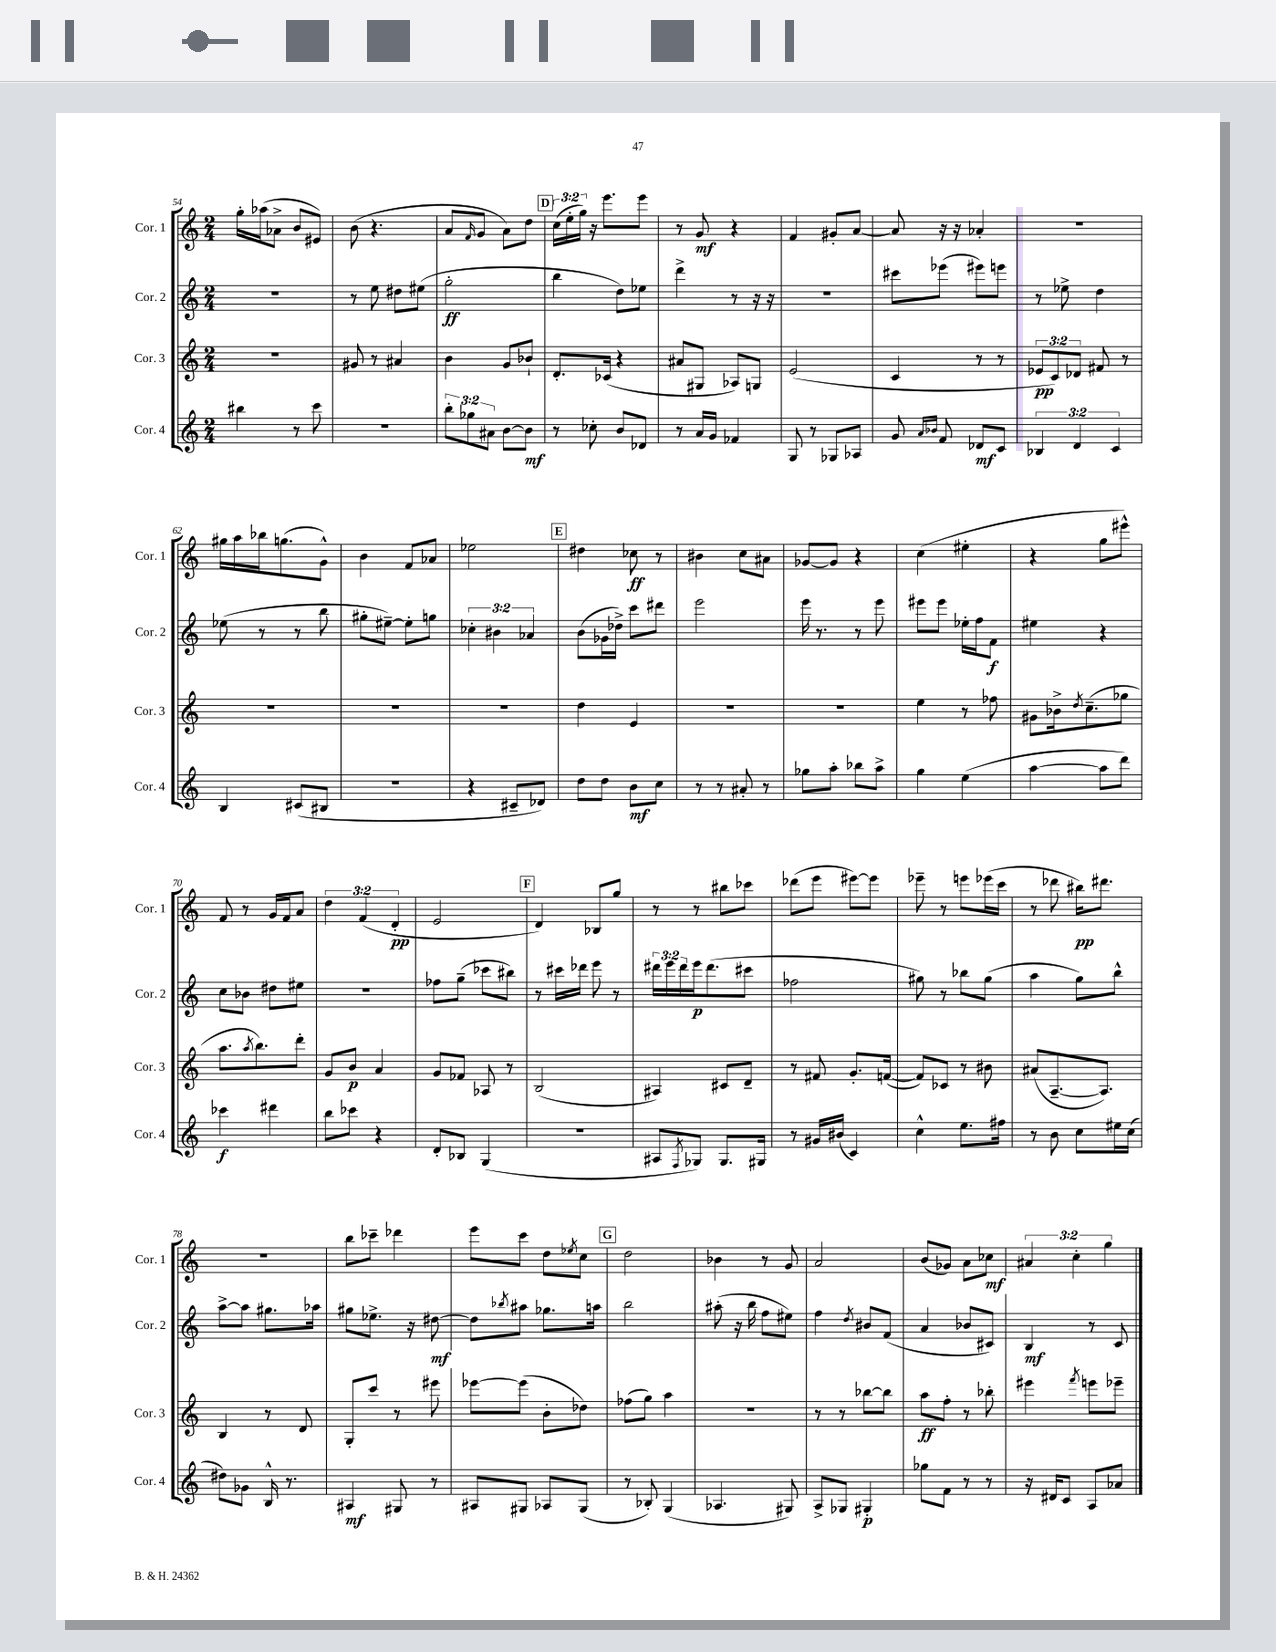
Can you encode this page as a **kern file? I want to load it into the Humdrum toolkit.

**kern	**dynam	**kern	**dynam	**kern	**dynam	**kern	**dynam
*part4	*part4	*part3	*part3	*part2	*part2	*part1	*part1
*staff4	*staff4	*staff3	*staff3	*staff2	*staff2	*staff1	*staff1
*I"Cor. 4	*	*I"Cor. 3	*	*I"Cor. 2	*	*I"Cor. 1	*
*I'Cor. 4	*	*I'Cor. 3	*	*I'Cor. 2	*	*I'Cor. 1	*
*clefG2	*	*clefG2	*	*clefG2	*	*clefG2	*
*k[]	*	*k[]	*	*k[]	*	*k[]	*
*M2/4	*	*M2/4	*	*M2/4	*	*M2/4	*
=54	=54	=54	=54	=54	=54	=54	=54
4bb#X\	.	2r	.	2r	.	16gg'\LL	.
.	.	.	.	.	.	(16aa-X\J	.
.	.	.	.	.	.	8a-X^\J	.
8r	.	.	.	.	.	8b/L	.
8ccc\	.	.	.	.	.	8e#X/J)	.
=55	=55	=55	=55	=55	=55	=55	=55
2r	.	8g#X/	.	8r	.	(8b\	.
.	.	8r	.	8ee\	.	4.r	.
.	.	4a#X/	.	8dd#X\L	.	.	.
.	.	.	.	(8ee#X\J	.	.	.
=56	=56	=56	=56	=56	=56	=56	=56
12bb'\L	.	4b\	.	2gg'\	ff	8a/L	.
12gg-X\	.	.	.	.	.	.	.
.	.	.	.	.	.	16qqf/	.
.	.	.	.	.	.	8g/J	.
12a#X\J	.	.	.	.	.	.	.
[8b\L	.	8g/L	.	.	.	8a\L)	.
8b\J]	mf	8b-X`/J	.	.	.	8dd\J	.
!!LO:REH:place=s1:t=D
=57	=57	=57	=57	=57	=57	=57	=57
8r	.	8.d'/L	.	4bb\	.	(24cc\LL	.
.	.	.	.	.	.	24ee'\	.
.	.	.	.	.	.	24gg\JJ)	.
8cc-X'\	.	.	.	.	.	16r	.
.	.	(16c-X/Jk	.	.	.	8.eee\L	.
8b/L	.	4r	.	8dd\L)	.	.	.
8d-X/J	.	.	.	8ee-X\J	.	8eee\J	.
=58	=58	=58	=58	=58	=58	=58	=58
8r	.	8a#X/L	.	4ddd^\	.	8r	.
16a/LL	.	8G#X/J	.	.	.	8g/	mf
16g/JJ	.	.	.	.	.	.	.
4f-X/	.	8A-X/L)	.	8r	.	4r	.
.	.	8Gn/J	.	16r	.	.	.
.	.	.	.	16r	.	.	.
=59	=59	=59	=59	=59	=59	=59	=59
8G/	.	(2e/	.	2r	.	4f/	.
8r	.	.	.	.	.	.	.
8G-X/L	.	.	.	.	.	8g#X'/L	.
8A-X/J	.	.	.	.	.	[8a/J	.
=60	=60	=60	=60	=60	=60	=60	=60
8g/	.	4c/	.	8ccc#X\L	.	8a/]	.
16qqa/LL	.	.	.	.	.	.	.
16qqb-X/JJ	.	.	.	.	.	.	.
8f/	.	.	.	(8eee-X\J	.	16r	.
.	.	.	.	.	.	16r	.
8d-X/L	mf	8r	.	8eee#X\L)	.	4a-X'/	.
8c/J	.	8r	.	8eeen\J	.	.	.
=61	=61	=61	=61	=61	=61	=61	=61
6B-X/	.	12e-X/L	pp	8r	.	2r	.
.	.	12c/)	.	.	.	.	.
.	.	.	.	8ee-X^\	.	.	.
6d/	.	12d-X/J	.	.	.	.	.
.	.	8f#X/	.	4dd\	.	.	.
6c/	.	.	.	.	.	.	.
.	.	8r	.	.	.	.	.
!!LO:LB:g=z
=62	=62	=62	=62	=62	=62	=62	=62
4B/	.	2r	.	(8ee-X\	.	16gg#X\LL	.
.	.	.	.	.	.	16aa\	.
.	.	.	.	8r	.	16bb-X\J	.
.	.	.	.	.	.	(8.ggn\	.
(8c#X/L	.	.	.	8r	.	.	.
8B#X/J	.	.	.	8bb\	.	8g^^\J)	.
=63	=63	=63	=63	=63	=63	=63	=63
2r	.	2r	.	8gg#X'\L	.	4b\	.
.	.	.	.	[8ee#X~\J)	.	.	.
.	.	.	.	8ee#'\L]	.	8f/L	.
.	.	.	.	8ggn\J	.	8a-X/J	.
=64	=64	=64	=64	=64	=64	=64	=64
4r	.	2r	.	6cc-X'\	.	2ee-X\	.
.	.	.	.	6b#X\	.	.	.
8c#X~/L	.	.	.	.	.	.	.
.	.	.	.	6a-X/	.	.	.
8d-X/J)	.	.	.	.	.	.	.
!!LO:REH:place=s1:t=E
=65	=65	=65	=65	=65	=65	=65	=65
8dd\L	.	4dd\	.	(8b\L	.	4dd#X\	.
8dd\J	.	.	.	16g-X\L	.	.	.
.	.	.	.	16dd-X^\JJ)	.	.	.
8b\L	mf	4e/	.	8ccc\L	.	8cc-X\	ff
8cc\J	.	.	.	8ddd#X\J	.	8r	.
=66	=66	=66	=66	=66	=66	=66	=66
8r	.	2r	.	2eee\	.	4b#X\	.
8r	.	.	.	.	.	.	.
8a#X'/	.	.	.	.	.	8cc\L	.
8r	.	.	.	.	.	8a#X\J	.
=67	=67	=67	=67	=67	=67	=67	=67
8gg-X\L	.	2r	.	16eee\	.	[8g-X/L	.
.	.	.	.	8.r	.	.	.
8aa'\J	.	.	.	.	.	8g-/J]	.
8bb-X\L	.	.	.	8r	.	4r	.
8aa^\J	.	.	.	8eee\	.	.	.
=68	=68	=68	=68	=68	=68	=68	=68
4gg\	.	4ee\	.	8eee#X\L	.	(4cc\	.
.	.	.	.	8eee#\J	.	.	.
(4ee\	.	8r	.	16ee-X'\LL	.	4ee#X'\	.
.	.	.	.	16ff\J	.	.	.
.	.	8ff-X\	.	8f\J	f	.	.
=69	=69	=69	=69	=69	=69	=69	=69
[4aa\	.	8g#X\L	.	4ee#X\	.	4r	.
.	.	16b-X^\k	.	.	.	.	.
.	.	8qdd/	.	.	.	.	.
.	.	(8.cc~\	.	.	.	.	.
8aa\L]	.	.	.	4r	.	8gg\L	.
8ddd\J)	.	8gg-X\J	.	.	.	8eee#X^^\J)	.
!!LO:LB:g=z
=70	=70	=70	=70	=70	=70	=70	=70
4ccc-X\	f	8.aa\L	.	8cc\L	.	8f/	.
.	.	.	.	8b-X\J	.	8r	.
.	.	8qaa/	.	.	.	.	.
.	.	8.bb\)	.	.	.	.	.
4ddd#X\	.	.	.	8dd#X\L	.	16g/LL	.
.	.	.	.	.	.	16f/J	.
.	.	8ddd'\J	.	8ee#X\J	.	8a/J	.
=71	=71	=71	=71	=71	=71	=71	=71
8bb\L	.	8g/L	.	2r	.	6dd\	.
8ccc-X\J	.	8b/J	p	.	.	.	.
.	.	.	.	.	.	(6f/	.
4r	.	4a/	.	.	.	.	.
.	.	.	.	.	.	6d'/	pp
=72	=72	=72	=72	=72	=72	=72	=72
8d'/L	.	8g/L	.	8ff-X\L	.	2e/	.
8B-X/J	.	8f-X/J	.	(8gg~\J	.	.	.
(4G/	.	8A-X/	.	8ccc-X\L	.	.	.
.	.	8r	.	8bb#X\J)	.	.	.
!!LO:REH:place=s1:t=F
=73	=73	=73	=73	=73	=73	=73	=73
2r	.	(2B/	.	8r	.	4d/)	.
.	.	.	.	16ccc#X\LL	.	.	.
.	.	.	.	16ddd-X\JJ	.	.	.
.	.	.	.	8eee\	.	8B-X/L	.
.	.	.	.	8r	.	8gg/J	.
=74	=74	=74	=74	=74	=74	=74	=74
8A#X/L	.	4A#X/)	.	24ddd#X\LL	.	8r	.
.	.	.	.	24eee\	.	.	.
.	.	.	.	24ddd#\	.	.	.
8qF/	.	.	.	.	.	.	.
8G-X/J)	.	.	.	16eee\J	p	8r	.
.	.	.	.	(8.ddd#\	.	.	.
8.G-/L	.	8c#X/L	.	.	.	8bb#X\L	.
.	.	8d~/J	.	8ccc#X\J	.	8ccc-X\J	.
16G#X/Jk	.	.	.	.	.	.	.
=75	=75	=75	=75	=75	=75	=75	=75
8r	.	8r	.	2ff-X\	.	(8ddd-X\L	.
16g#X/LL	.	8f#X/	.	.	.	8eee\J	.
(16b#X/JJ	.	.	.	.	.	.	.
4c/)	.	8.g'/L	.	.	.	[8eee#X\L)	.
.	.	.	.	.	.	8eee#\J]	.
.	.	([16fn/Jk	.	.	.	.	.
=76	=76	=76	=76	=76	=76	=76	=76
4cc^^\	.	8f/L])	.	8gg#X\)	.	8eee-X~\	.
.	.	8c-X/J	.	8r	.	8r	.
8.ee\L	.	8r	.	8bb-X\L	.	8eeen\L	.
.	.	8b#X\	.	(8gg#\J	.	(16eee-X\L	.
16ff#X\Jk	.	.	.	.	.	16ccc\JJ	.
=77	=77	=77	=77	=77	=77	=77	=77
8r	.	(8a#X/L	.	4aa\	.	8r	.
8b\	.	[8.A~/	.	.	.	8ddd-X\	.
8cc\L	.	.	.	8gg\L)	.	16bb#X\KL)	pp
.	.	8.A/J])	.	.	.	8.ddd#X\J	.
16ee#X\L	.	.	.	8bb^^\J	.	.	.
(16cc\JJ	.	.	.	.	.	.	.
!!LO:LB:g=z
=78	=78	=78	=78	=78	=78	=78	=78
8dd#X\L)	.	4B/	.	[8aa^\L	.	2r	.
8g-X\J	.	.	.	8aa\J]	.	.	.
16B^^/	.	8r	.	8.gg#X\L	.	.	.
8.r	.	.	.	.	.	.	.
.	.	8d/	.	.	.	.	.
.	.	.	.	16aa-X\Jk	.	.	.
=79	=79	=79	=79	=79	=79	=79	=79
4A#X/	mf	8G'/L	.	8gg#X\L	.	8bb\L	.
.	.	8ccc/J	.	8.ee-X^\J	.	8ccc-X~\J	.
8G#X/	.	8r	.	.	.	4ddd-X\	.
.	.	.	.	16r	.	.	.
8r	.	8eee#X\	.	[8dd#X\	mf	.	.
=80	=80	=80	=80	=80	=80	=80	=80
8A#X/L	.	[8eee-X\L	.	8dd#\L]	.	8eee\L	.
.	.	.	.	8qbb-X/	.	.	.
8G#X/J	.	(8eee-\J]	.	8aa#X\J	.	8ccc\J	.
8A-X/L	.	8b'\L	.	8.gg-X\L	.	8dd\L	.
.	.	.	.	.	.	8qee-X/	.
(8G#/J	.	8dd-X\J)	.	.	.	8cc\J	.
.	.	.	.	16aan\Jk	.	.	.
!!LO:REH:place=s1:t=G
=81	=81	=81	=81	=81	=81	=81	=81
8r	.	(8ff-X\L	.	2bb\	.	2dd\	.
8B-X'/)	.	8gg\J)	.	.	.	.	.
(4G/	.	4aa\	.	.	.	.	.
=82	=82	=82	=82	=82	=82	=82	=82
4.A-X/	.	2r	.	(8aa#X'\	.	4b-X\	.
.	.	.	.	16r	.	.	.
.	.	.	.	16bb\	.	.	.
.	.	.	.	8ff\L	.	8r	.
8G#X/)	.	.	.	8ee#X\J)	.	8g/	.
=83	=83	=83	=83	=83	=83	=83	=83
8A^/L	.	8r	.	4ff\	.	2a/	.
8G-X/J	.	8r	.	.	.	.	.
.	.	.	.	8qdd/	.	.	.
4G#X'/	p	[8bb-X\L	.	8b#X/L	.	.	.
.	.	8bb-\J]	.	(8f/J	.	.	.
=84	=84	=84	=84	=84	=84	=84	=84
8gg-X\L	.	8aa\L	ff	4a/	.	(8b/L	.
8f\J	.	8ff'\J	.	.	.	8g-X/J)	.
8r	.	8r	.	8b-X/L	.	8a\L	.
8r	.	8bb-X'\	.	8c#X/J)	.	8cc-X\J	mf
=85	=85	=85	=85	=85	=85	=85	=85
16r	.	4eee#X\	.	4B/	mf	6a#X/	.
16d#X/KL	.	.	.	.	.	.	.
8c/J	.	.	.	.	.	.	.
.	.	.	.	.	.	6cc'\	.
.	.	8qfff/	.	.	.	.	.
8A/L	.	8eeen\L	.	8r	.	.	.
.	.	.	.	.	.	6gg\	.
8a-X/J	.	8eee-X~\J	.	8c/	.	.	.
==	==	==	==	==	==	==	==
*-	*-	*-	*-	*-	*-	*-	*-
